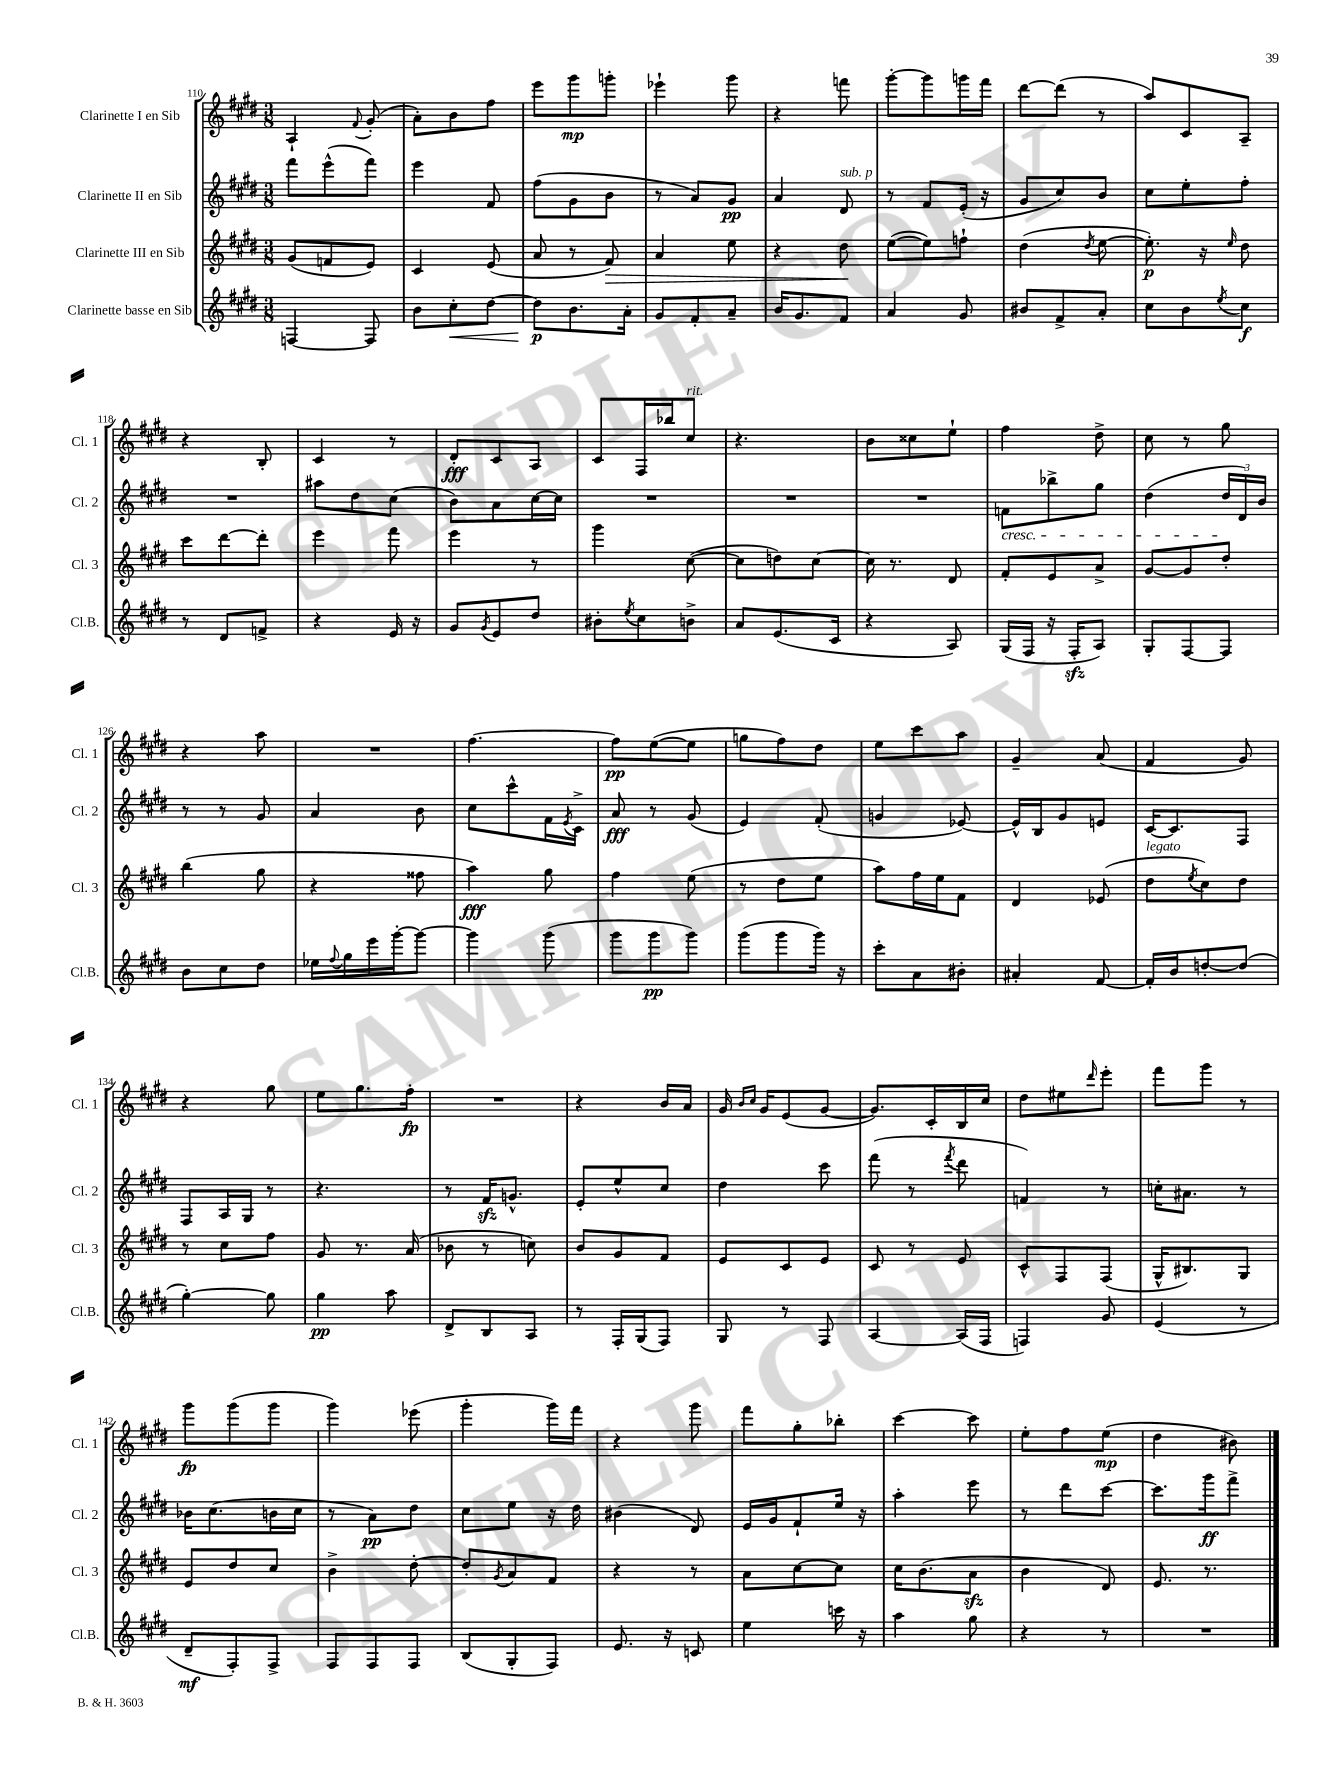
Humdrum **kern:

**kern	**kern	**kern	**kern
*staff4	*staff3	*staff2	*staff1
*clefG2	*clefG2	*clefG2	*clefG2
*k[f#c#g#d#]	*k[f#c#g#d#]	*k[f#c#g#d#]	*k[f#c#g#d#]
*M3/8	*M3/8	*M3/8	*M3/8
[4F	(8g#	8fff#	4A`
.	8f	(8eee^^	.
.	.	.	8qqf#
8F]	8e)	8fff#)	(8g#'
=	=	=	=
8b	4c#	4eee	8a')
8cc#'	.	.	8b
[8dd#	(8e	8f#	8ff#
=	=	=	=
8dd#]	8a	(8ff#	8eee
8.b	8r	8g#	8ggg#
.	8f#)	8b	8ggg'
16a'	.	.	.
=	=	=	=
8g#	4a	8r	4eee-`
8f#'	.	8a)	.
8a~	8ee	8g#	8ggg#
=	=	=	=
16b	4r	4a	4r
8.g#	.	.	.
8f#	8dd#	8d#	8fff
=	=	=	=
4a	([8ee	8r	[8ggg#'
.	8ee])	8f#	8ggg#]
8g#	8ff`	(16e'	16ggg
.	.	16r	16fff#
=	=	=	=
8b#	(4dd#	8g#	[8ddd#
8f#^	.	8cc#)	(8ddd#]
.	8qdd#	.	.
8a'	[8ee	8b	8r
=	=	=	=
8cc#	8.ee'])	8cc#	8aa)
8b	.	8ee'	8c#
.	16r	.	.
8qee	16qqee	.	.
8cc#	8dd#	8ff#'	8A~
=	=	=	=
8r	8ccc#	4.r	4r
8d#	[8ddd#	.	.
8f^	8ddd#']	.	8B'
=	=	=	=
4r	4eee	8aa#	4c#
.	.	8dd#	.
16e	8fff#	(8cc#	8r
16r	.	.	.
=	=	=	=
8g#	4eee	8b)	8d#'
8qg#	.	.	.
8e	.	8a	8c#
8dd#	8r	[16cc#	8A
.	.	16cc#]	.
=	=	=	=
8b#'	4ggg#	4.r	8c#
8qee	.	.	.
8cc#	.	.	16F#
.	.	.	16bb-
8b^	([8cc#	.	8cc#
=	=	=	=
8a	8cc#]	4.r	4.r
(8.e	8dd)	.	.
.	[8cc#	.	.
16c#	.	.	.
=	=	=	=
4r	16cc#]	4.r	8b
.	8.r	.	.
.	.	.	8cc##
8A)	8d#	.	8ee`
=	=	=	=
(16G#	8f#'	8f	4ff#
16F#	.	.	.
16r	8e	8bb-^	.
16F#'	.	.	.
8A)	8a^	8gg#	8dd#^
=	=	=	=
8G#'	[8g#	(4dd#	8cc#
[8F#	8g#]	.	8r
8F#]	8dd#'	24dd#	8gg#
.	.	24d#)	.
.	.	24b	.
=	=	=	=
8b	(4bb	8r	4r
8cc#	.	8r	.
8dd#	8gg#	8g#	8aa
=	=	=	=
16ee-	4r	4a	4.r
8qqff#	.	.	.
16gg#	.	.	.
16eee	.	.	.
[16ggg#'	.	.	.
8ggg#_	8ff##	8b	.
=	=	=	=
4ggg#]	4aa)	8cc#	[4.ff#
.	.	8ccc#^^	.
(8ggg#	8gg#	16f#	.
.	.	8qe	.
.	.	16c#^	.
=	=	=	=
8ggg#	4ff#	8a	8ff#]
8ggg#	.	8r	([8ee
8ggg#)	(8ee	(8g#	8ee]
=	=	=	=
(8ggg#	8r	4e)	8gg
8ggg#	8dd#	.	8ff#)
16ggg#)	8ee	(8f#'	8dd#
16r	.	.	.
=	=	=	=
8ccc#'	8aa)	4g	8ee
8a	16ff#	.	8ccc#
.	16ee	.	.
8b#'	8f#	[8e-)	8aa
=	=	=	=
4a#'	4d#	16e-^^]	4g#~
.	.	16B	.
.	.	8g#	.
[8f#	(8e-	8e	(8a
=	=	=	=
16f#']	8dd#	[16c#	4f#
16b	.	8.c#]	.
.	8qee	.	.
[8dd'	8cc#)	.	.
(8dd]	8dd#	8F#	8g#)
=	=	=	=
[4gg#')	8r	8F#	4r
.	8cc#	16A	.
.	.	16G#	.
8gg#]	8ff#	8r	8gg#
=	=	=	=
4gg#	8g#	4.r	8ee
.	8.r	.	8.gg#
8aa	.	.	.
.	(16a	.	16ff#'
=	=	=	=
8d#^	8b-	8r	4.r
8B	8r	16f#	.
.	.	8.g^^	.
8A	8cc)	.	.
=	=	=	=
8r	8b	8e'	4r
16F#'	8g#	8ee^^	.
(16G#	.	.	.
8F#)	8f#	8cc#	16b
.	.	.	16a
=	=	=	=
8G#	8e	4dd#	16g#
.	.	.	16qqb
.	.	.	16qqcc#
.	.	.	16g#
8r	8c#	.	(8e
8F#	8e	8ccc#	[8g#
=	=	=	=
[4A	8c#	(8fff#	8.g#])
.	8r	8r	.
.	.	.	16c#'
.	.	8qfff#	.
(16A]	8e	8ddd#	16B
16F#	.	.	16cc#
=	=	=	=
4F)	8c#^^	4f)	8dd#
.	8F#	.	8ee#
.	.	.	16qqddd#
8g#	(8F#	8r	8eee'
=	=	=	=
(4e	16G#^^	16cc'	8fff#
.	8.B#)	8.a#	.
.	.	.	8ggg#
8r	8G#	8r	8r
=	=	=	=
8d#~	8e	16b-	8ggg#
.	.	(8.cc#	.
8F#')	8dd#	.	(8ggg#
8F#^	8cc#	16b	8ggg#
.	.	16cc#	.
=	=	=	=
8F#	4b^	8r	4ggg#)
8F#	.	8a)	.
8F#	[8dd#'	8dd#	(8eee-
=	=	=	=
(8B	8dd#']	8cc#	4ggg#'
.	8qg#	.	.
8G#'	8a	8ee	.
8F#)	8f#	16r	16ggg#)
.	.	16dd#	16fff#
=	=	=	=
8.e	4r	(4b#	4r
16r	.	.	.
8c	8r	8d#)	8ggg#
=	=	=	=
4ee	8a	16e	8fff#
.	.	16g#	.
.	[8cc#	8f#`	8gg#'
16ccc	8cc#]	16ee	8bb-'
16r	.	16r	.
=	=	=	=
4aa	16cc#	4aa'	[4ccc#
.	(8.b	.	.
8gg#	8a	8eee	8ccc#]
=	=	=	=
4r	4b	8r	8ee'
.	.	8ddd#	8ff#
8r	8d#)	[8ccc#	(8ee
=	=	=	=
4.r	8.e	8.ccc#]	4dd#
.	8.r	16ggg#	.
.	.	8fff#^	8b#)
==	==	==	==
*-	*-	*-	*-
